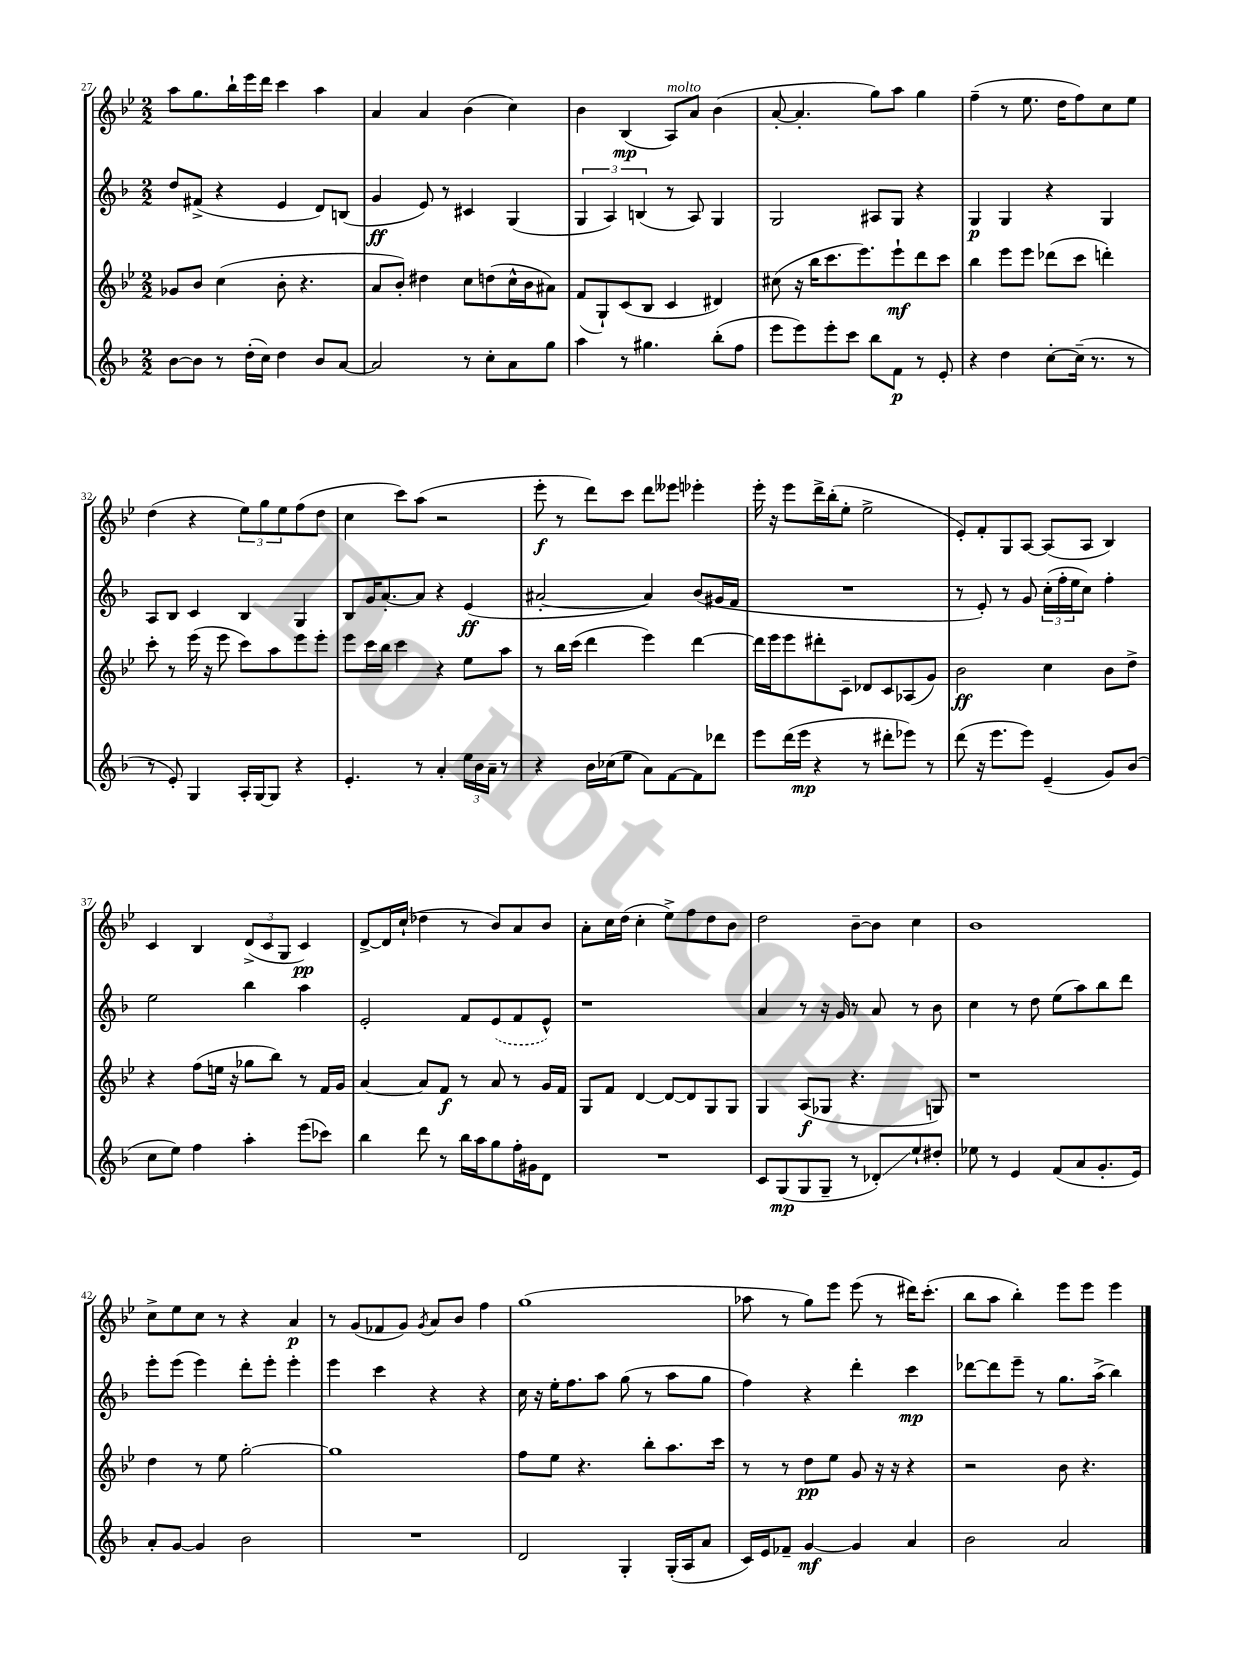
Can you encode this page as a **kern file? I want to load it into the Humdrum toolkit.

**kern	**kern	**kern	**kern
*staff4	*staff3	*staff2	*staff1
*clefG2	*clefG2	*clefG2	*clefG2
*k[b-]	*k[b-e-]	*k[b-]	*k[b-e-]
*M2/2	*M2/2	*M2/2	*M2/2
[8b-	8g-	8dd	8aa
8b-]	8b-	(8f#^	8.gg
8r	(4cc	4r	.
.	.	.	16bb-`
(16dd'	.	.	16eee-
16cc)	.	.	16ddd
4dd	8b-'	4e	4ccc
.	4.r	.	.
8b-	.	8d)	4aa
[8a	.	(8B	.
=	=	=	=
2a]	8a	4g	4a
.	8b-')	.	.
.	4dd#	8e)	4a
.	.	8r	.
8r	8cc	4c#	(4b-
8cc'	(8dd	.	.
8a	16cc^^	(4G	4cc)
.	16b-	.	.
8gg	8a#)	.	.
=	=	=	=
4aa	(8f	6G	4b-
.	8G`)	.	.
.	.	6A)	.
8r	(8c	.	(4B-
.	.	(6B	.
4.gg#	8B-	.	.
.	4c	8r	8A)
.	.	8A)	8a
(8bb-'	4d#)	4G	(4b-
8ff	.	.	.
=	=	=	=
8eee	(8cc#	2G	[8a'
8eee)	16r	.	4.a']
.	16bb-	.	.
8eee'	8.ccc	.	.
8ccc	.	.	.
.	8.eee-)	.	.
8bb-	.	8A#	8gg)
8f	8eee-`	8G	8aa
8r	8ddd	4r	4gg
8e'	8ccc	.	.
=	=	=	=
4r	4bb-	4G	(4ff~
4dd	8eee-	4G	8r
.	8eee-	.	8.ee-
[8cc'	(8ddd-	4r	.
.	.	.	16dd
(16cc~]	8ccc	.	8ff)
8.r	.	.	.
.	4ddd')	4G	8cc
8r	.	.	8ee-
=	=	=	=
8r	8ccc'	8A	(4dd
8e')	8r	8B-	.
4G	(16eee-	4c	4r
.	16r	.	.
.	8eee-	.	.
16A'	8ccc)	4B-	12ee-)
[16G	.	.	.
.	.	.	12gg
8G]	8aa	.	.
.	.	.	12ee-
4r	8eee-	4G	(8ff
.	8eee-'	.	8dd
=	=	=	=
4.e'	8eee-	8B-	4cc
.	16ccc	16g	.
.	16bb-	[8.a'	.
.	4ccc	.	8ccc)
8r	.	8a]	(8aa
4a'	4r	4r	2r
24ee	8ee-	(4e	.
24b-	.	.	.
24a~	.	.	.
8r	8aa	.	.
=	=	=	=
4r	8r	[2a#'	8eee-'
.	16bb-	.	8r
.	(16ccc	.	.
16b-	4ddd	.	8ddd)
(16cc-	.	.	.
8ee	.	.	8ccc
8a)	4eee-)	4a#])	8ddd
[8f	.	.	8eee--
8f]	[4ddd	(8b-	4eee-'
8ddd-	.	16g#	.
.	.	16f	.
=	=	=	=
8eee	16ddd]	1r	16eee-'
.	16eee-	.	16r
(16ddd	8eee-	.	8eee-
16eee	.	.	.
4r	8ddd#'	.	16ddd^
.	.	.	(16bb-'
.	8c~	.	8ee-'
8r	8d-	.	2ee-^
8ddd#'	8c	.	.
8eee-)	(8A-	.	.
8r	8g)	.	.
=	=	=	=
(8ddd	2b-	8r	8e-')
16r	.	8e')	8f'
8.eee	.	.	.
.	.	8r	8G
8eee)	.	8g	[8A
(4e~	4cc	(24cc'	(8A]
.	.	24ff'	.
.	.	24ee	.
.	.	8cc)	8A
8g)	8b-	4ff'	4B-)
(8b-	8dd^	.	.
=	=	=	=
8cc	4r	2ee	4c
8ee)	.	.	.
4ff	(8ff	.	4B-
.	16ee	.	.
.	16r	.	.
4aa'	8gg-	4bb-	(12d^
.	.	.	12c
.	8bb-)	.	.
.	.	.	12G
(8eee	8r	4aa	4c)
8ccc-)	16f	.	.
.	16g	.	.
=	=	=	=
4bb-	[4a	2e'	[8d^
.	.	.	16d]
.	.	.	(16cc`
8ddd	8a]	.	4dd-
8r	8f	.	.
16bb-	8r	8f	8r
16aa	.	.	.
8gg	8a	(8e	8b-)
16ff'	8r	8f	8a
16g#	.	.	.
8d	16g	8e^^)	8b-
.	16f	.	.
=	=	=	=
1r	8G	1r	8a'
.	8f	.	16cc
.	.	.	(16dd
.	[4d	.	4cc'
.	8d_	.	8ee-^)
.	8d]	.	8ff
.	8G	.	8dd
.	8G	.	8b-
=	=	=	=
8c	4G	4a	2dd
(8G	.	.	.
8G	(8A	8r	.
8G~	8G-	16r	.
.	.	16g	.
8r	4.r	8r	[8b-~
8d-')	.	8a	8b-]
8ee`	.	8r	4cc
8dd#'	8G)	8b-	.
=	=	=	=
8ee-	1r	4cc	1b-
8r	.	.	.
4e	.	8r	.
.	.	8dd	.
(8f	.	(8ee	.
8a	.	8aa)	.
8.g'	.	8bb-	.
.	.	8ddd	.
16e)	.	.	.
=	=	=	=
8a'	4dd	8eee'	8cc^
[8g	.	(8eee	8ee-
4g]	8r	4eee)	8cc
.	8ee-	.	8r
2b-	[2gg'	8ddd'	4r
.	.	8eee'	.
.	.	4eee'	4a
=	=	=	=
1r	1gg]	4eee	8r
.	.	.	(8g
.	.	4ccc	8f-
.	.	.	8g)
.	.	.	8qg
.	.	4r	8a
.	.	.	8b-
.	.	4r	4ff
=	=	=	=
2d	8ff	16cc	(1gg
.	.	16r	.
.	8ee-	16ee'	.
.	.	8.ff	.
.	4.r	.	.
.	.	8aa	.
4G'	.	(8gg	.
.	8bb-'	8r	.
(16G'	8.aa	8aa	.
16A	.	.	.
8a	.	8gg	.
.	16ccc	.	.
=	=	=	=
16c)	8r	4ff)	8aa-
16e	.	.	.
8f-~	8r	.	8r
[4g	8dd	4r	8gg)
.	8ee-	.	8eee-
4g]	8g	4ddd'	(8eee-
.	16r	.	8r
.	16r	.	.
4a	4r	4ccc	16ddd#)
.	.	.	(8.ccc'
=	=	=	=
2b-	2r	[8ddd-	8bb-
.	.	8ddd-]	8aa
.	.	8eee~	4bb-')
.	.	8r	.
2a	8b-	8.gg	8eee-
.	4.r	.	8eee-
.	.	(16aa^	.
.	.	4bb-)	4eee-
==	==	==	==
*-	*-	*-	*-
